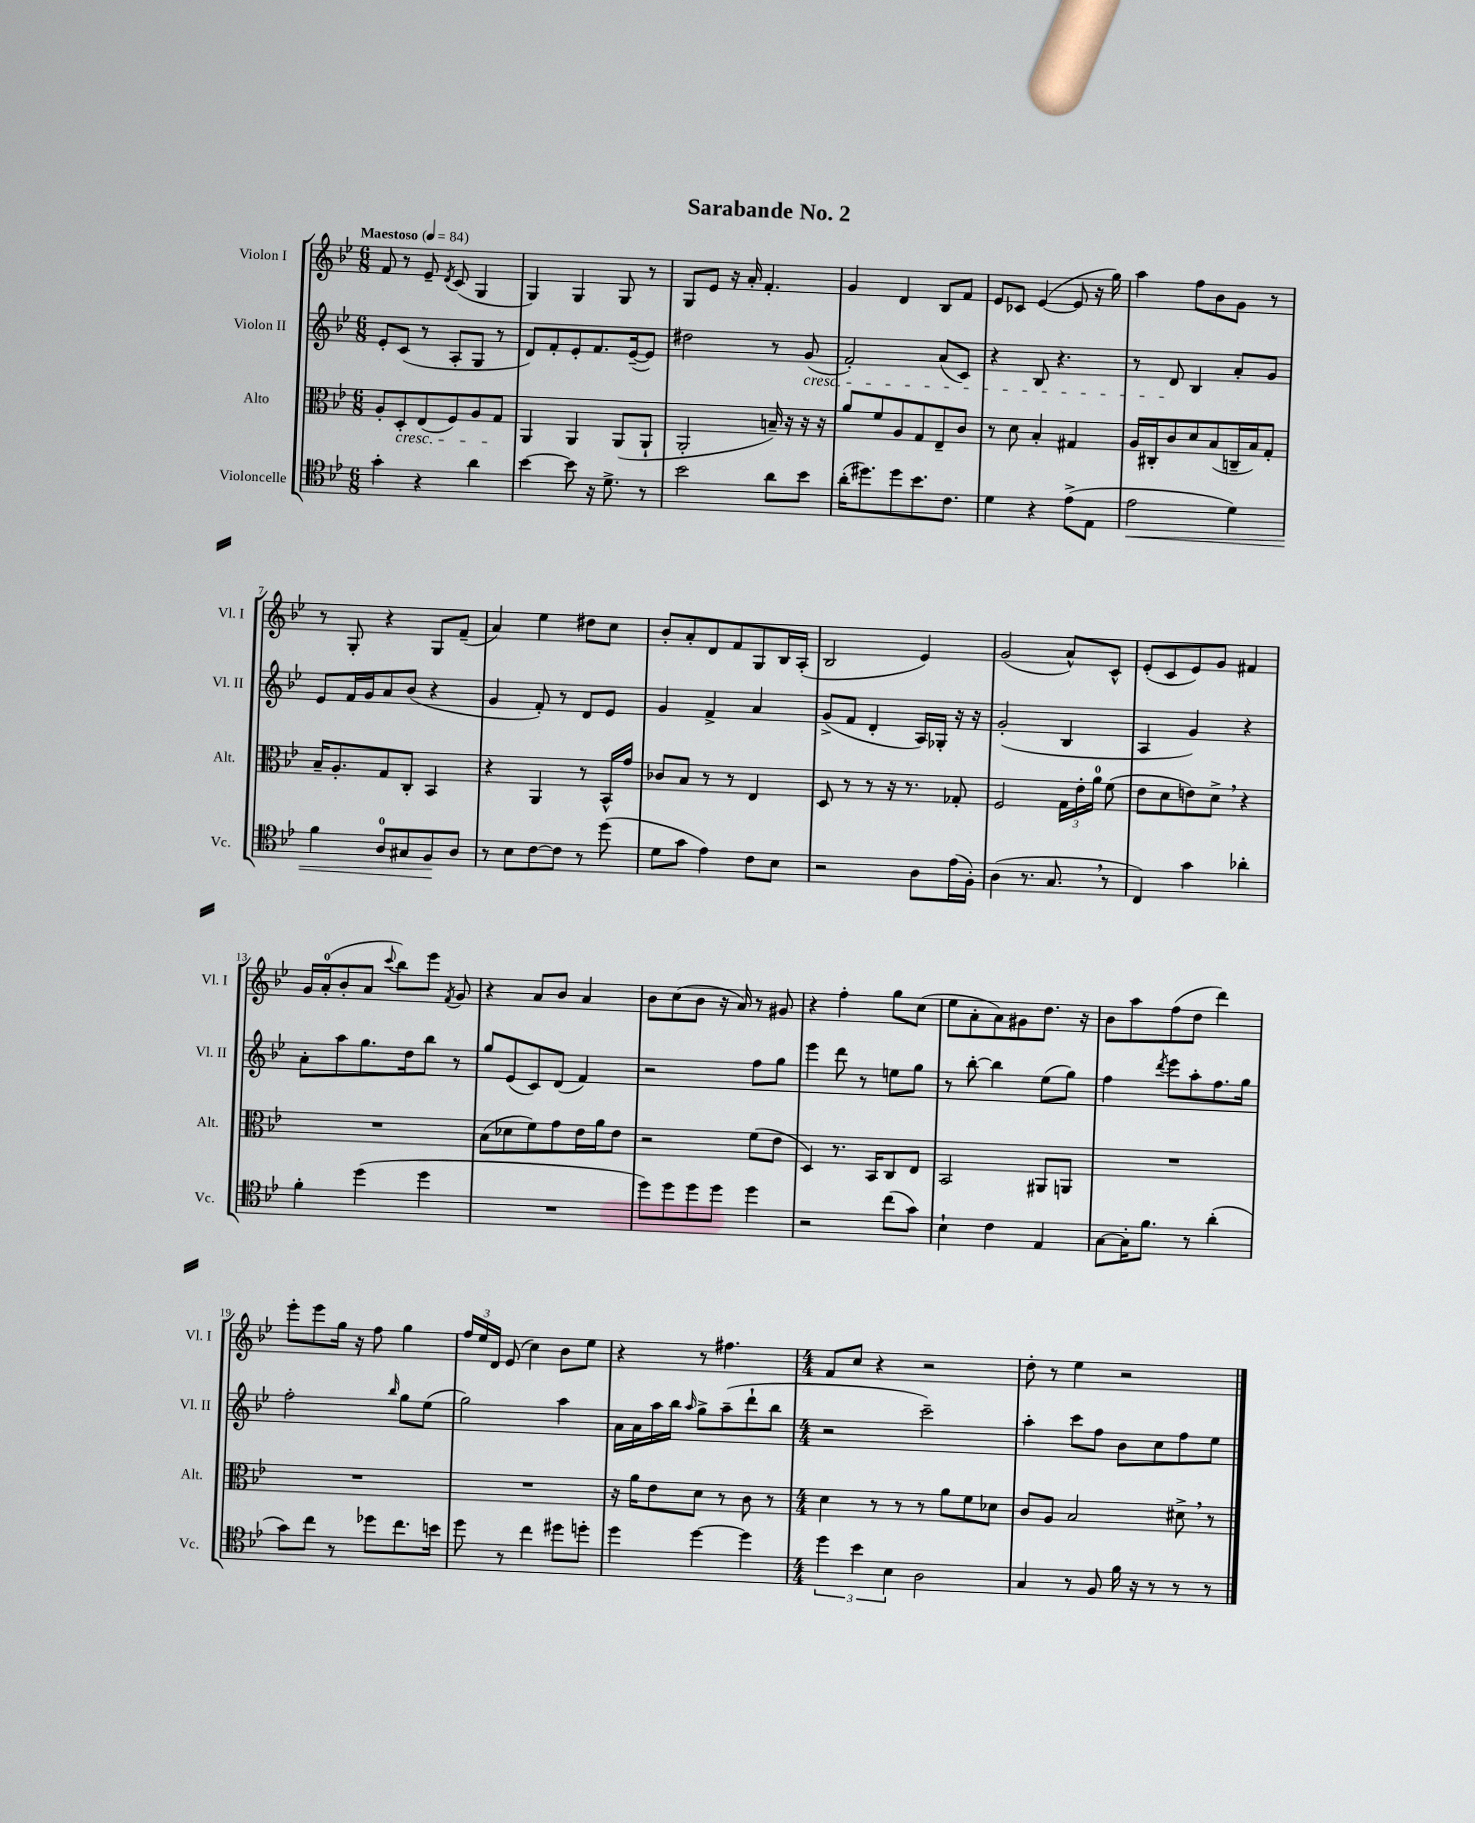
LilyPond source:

\header { title = "Sarabande No. 2" }
<<
\new StaffGroup <<
\new Staff = "s0" \with { instrumentName = "Violon I" shortInstrumentName = "Vl. I" } {
    \clef treble \key bes \major \numericTimeSignature \time 6/8 \tempo "Maestoso" 4 = 84
    \autoBeamOff f'8 r8 ees'8-- \acciaccatura { d'8 } c'8( g4 |
    g4) g4 g8 r8 |
    g8[ ees'8] r16 a'16-. f'4.-. |
    g'4 d'4 bes8[ f'8] |
    ees'8[ ces'8] ees'4~( ees'8 r16 g''16) |
    a''4 f''8[ bes'8 g'8] r8 |
    r8 g8-. r4 g8[ f'8]--( |
    a'4) ees''4 dis''8[ c''8] |
    bes'8[-. a'8-. d'8 f'8 g8 bes16 a16]-.( |
    bes2 ees'4) |
    g'2( a'8[-^) c'8]-^ |
    ees'8[-.( c'8 ees'8) g'8] fis'4 |
    g'16[ a'16-0-.( bes'8-. a'8] \appoggiatura { c'''8 } bes''8[) ees'''8] \acciaccatura { f'8 } g'8 |
    r4 a'8[ bes'8] a'4 |
    bes'8[ c''8( bes'8] r16 a'16) r8 gis'8 |
    r4 f''4-. g''8[ c''8]( |
    ees''8[ a'8-. a'8) gis'8 d''8.] r16 |
    bes'8[ a''8 f''8( d''8] d'''4) |
    ees'''8[-. ees'''8 g''16] r16 f''8 g''4 |
    \tuplet 3/2 { f''16[ ees''16 d'16] } ees'8( c''4) bes'8[ ees''8] |
    r4 r8 fis''4. |
    \numericTimeSignature \time 4/4 f'8[ c''8] r4 r2 |
    d''8-. r8 ees''4 r2 \bar "|." |
}
\new Staff = "s1" \with { instrumentName = "Violon II" shortInstrumentName = "Vl. II" } {
    \clef treble \key bes \major \numericTimeSignature \time 6/8
    \autoBeamOff ees'8[-. c'8]( r8 a8[-. g8] r8 |
    d'8[) f'8-. ees'8-. f'8. ees'16~--( ees'8]) |
    dis''2 r8 g'8\cresc( |
    f'2-.) a'8[( c'8]) |
    r4 bes8 r4. |
    r8 d'8\! bes4 a'8[-. g'8] |
    ees'8[ f'16 g'16 a'8 bes'8]( r4 |
    g'4 f'8-.) r8 d'8[ ees'8] |
    g'4 f'4-> a'4 |
    g'8[->( f'8] d'4-. a16[) ges16]-. r16 r16 |
    g'2-.( bes4 |
    a4 g'4) r4 |
    a'8[-. a''8 g''8. d''16 bes''8] r8 |
    g''8[ ees'8( c'8) d'8]( f'4) |
    r2 f''8[ g''8] |
    ees'''4 d'''8 r8 e''8[ g''8] |
    r8 bes''8~-. bes''4 ees''8[( g''8]) |
    f''4 \acciaccatura { d'''8 } ees'''8[ a''8-. f''8. g''16] |
    f''2-. \grace { bes''16 } g''8[ ees''8]( |
    g''2) a''4 |
    a'16[ a'16 a''16 bes''16] \grace { a''16 } g''8[-> a''8--( d'''8-! bes''8] |
    \numericTimeSignature \time 4/4 r2 c'''2--) |
    a''4-. c'''8[ f''8] bes'8[ c''8 f''8 ees''8] \bar "|." |
}
\new Staff = "s2" \with { instrumentName = "Alto" shortInstrumentName = "Alt." } {
    \clef alto \key bes \major \numericTimeSignature \time 6/8
    \autoBeamOff a8[-. d8-.\cresc ees8( f8) a8 g8]\! |
    a,4 a,4 a,8[( a,8]-! |
    a,2-. b16--) r16 r16 r16 |
    a'8[ f'8 a8 g8 ees8-- c'8] |
    r8 d'8 bes4-. gis4 |
    a16[ cis16-. c'8 d'8 bes8( c16-- bes16) g8]-. |
    bes16[-- a8.-. g8 c8]-. bes,4 |
    r4 a,4 r8 bes,16[-^ g'16] |
    ces'8[ bes8] r8 r8 ees4 |
    d8 r8 r8 r16 r8. ges8-. |
    f2 \tuplet 3/2 { g16[ ees'16-. a'16]-0 } f'8( |
    ees'8[ d'8 e'8) d'8]-> \breathe r4 |
    R2. |
    bes8[( des'8 f'8) g'8 ees'16 a'16 ees'8] |
    r2 f'8[( ees'8] |
    d4) r8. bes,16[ c8 ees8] |
    bes,2 ais,8[ a,8] |
    R2. |
    R2. |
    R2. |
    r16 a'16[ ees'8 d'8] r8 c'8 r8 |
    \numericTimeSignature \time 4/4 d'4 r8 r8 r8 a'8[ f'8 des'8] |
    c'8[ a8] bes2 dis'8-> \breathe r8 \bar "|." |
}
\new Staff = "s3" \with { instrumentName = "Violoncelle" shortInstrumentName = "Vc." } {
    \clef tenor \key bes \major \numericTimeSignature \time 6/8
    \autoBeamOff g'4-. r4 a'4 |
    bes'4~ bes'8 r16 d'8.-> r8 |
    bes'2 a'8[ bes'8] |
    a'16[-.( dis''8.) dis''8 bes'8. c'8.] |
    d'4 r4 ees'8[->( ees8] |
    ees'2\< d'4) |
    f'4 a8[-0 gis8 f8\! a8] |
    r8 bes8[ c'8~ c'8] r8 d''8( |
    d'8[ g'8] ees'4) c'8[ bes8] |
    r2 a8[ ees'16( f16]-.) |
    a4( r8. g8. \breathe r8 |
    c4) g'4 aes'4-. |
    f'4-. d''4( d''4 |
    R2. |
    d''8[) d''8 d''8 d''8] d''4 |
    r2 c''8[( g'8]) |
    bes4-! c'4 ees4 |
    g8[~ g16-. f'8.] r8 a'4-.( |
    g'8[) c''8] r8 des''8[ c''8. b'16] |
    d''8 r8 c''4 dis''8[ d''8]-. |
    d''4 d''4~ d''4 |
    \numericTimeSignature \time 4/4 \tuplet 3/2 { d''4 bes'4 bes4 } a2 |
    g4 r8 f8 f'16 r16 r8 r8 r8 \bar "|." |
}
>>
>>
